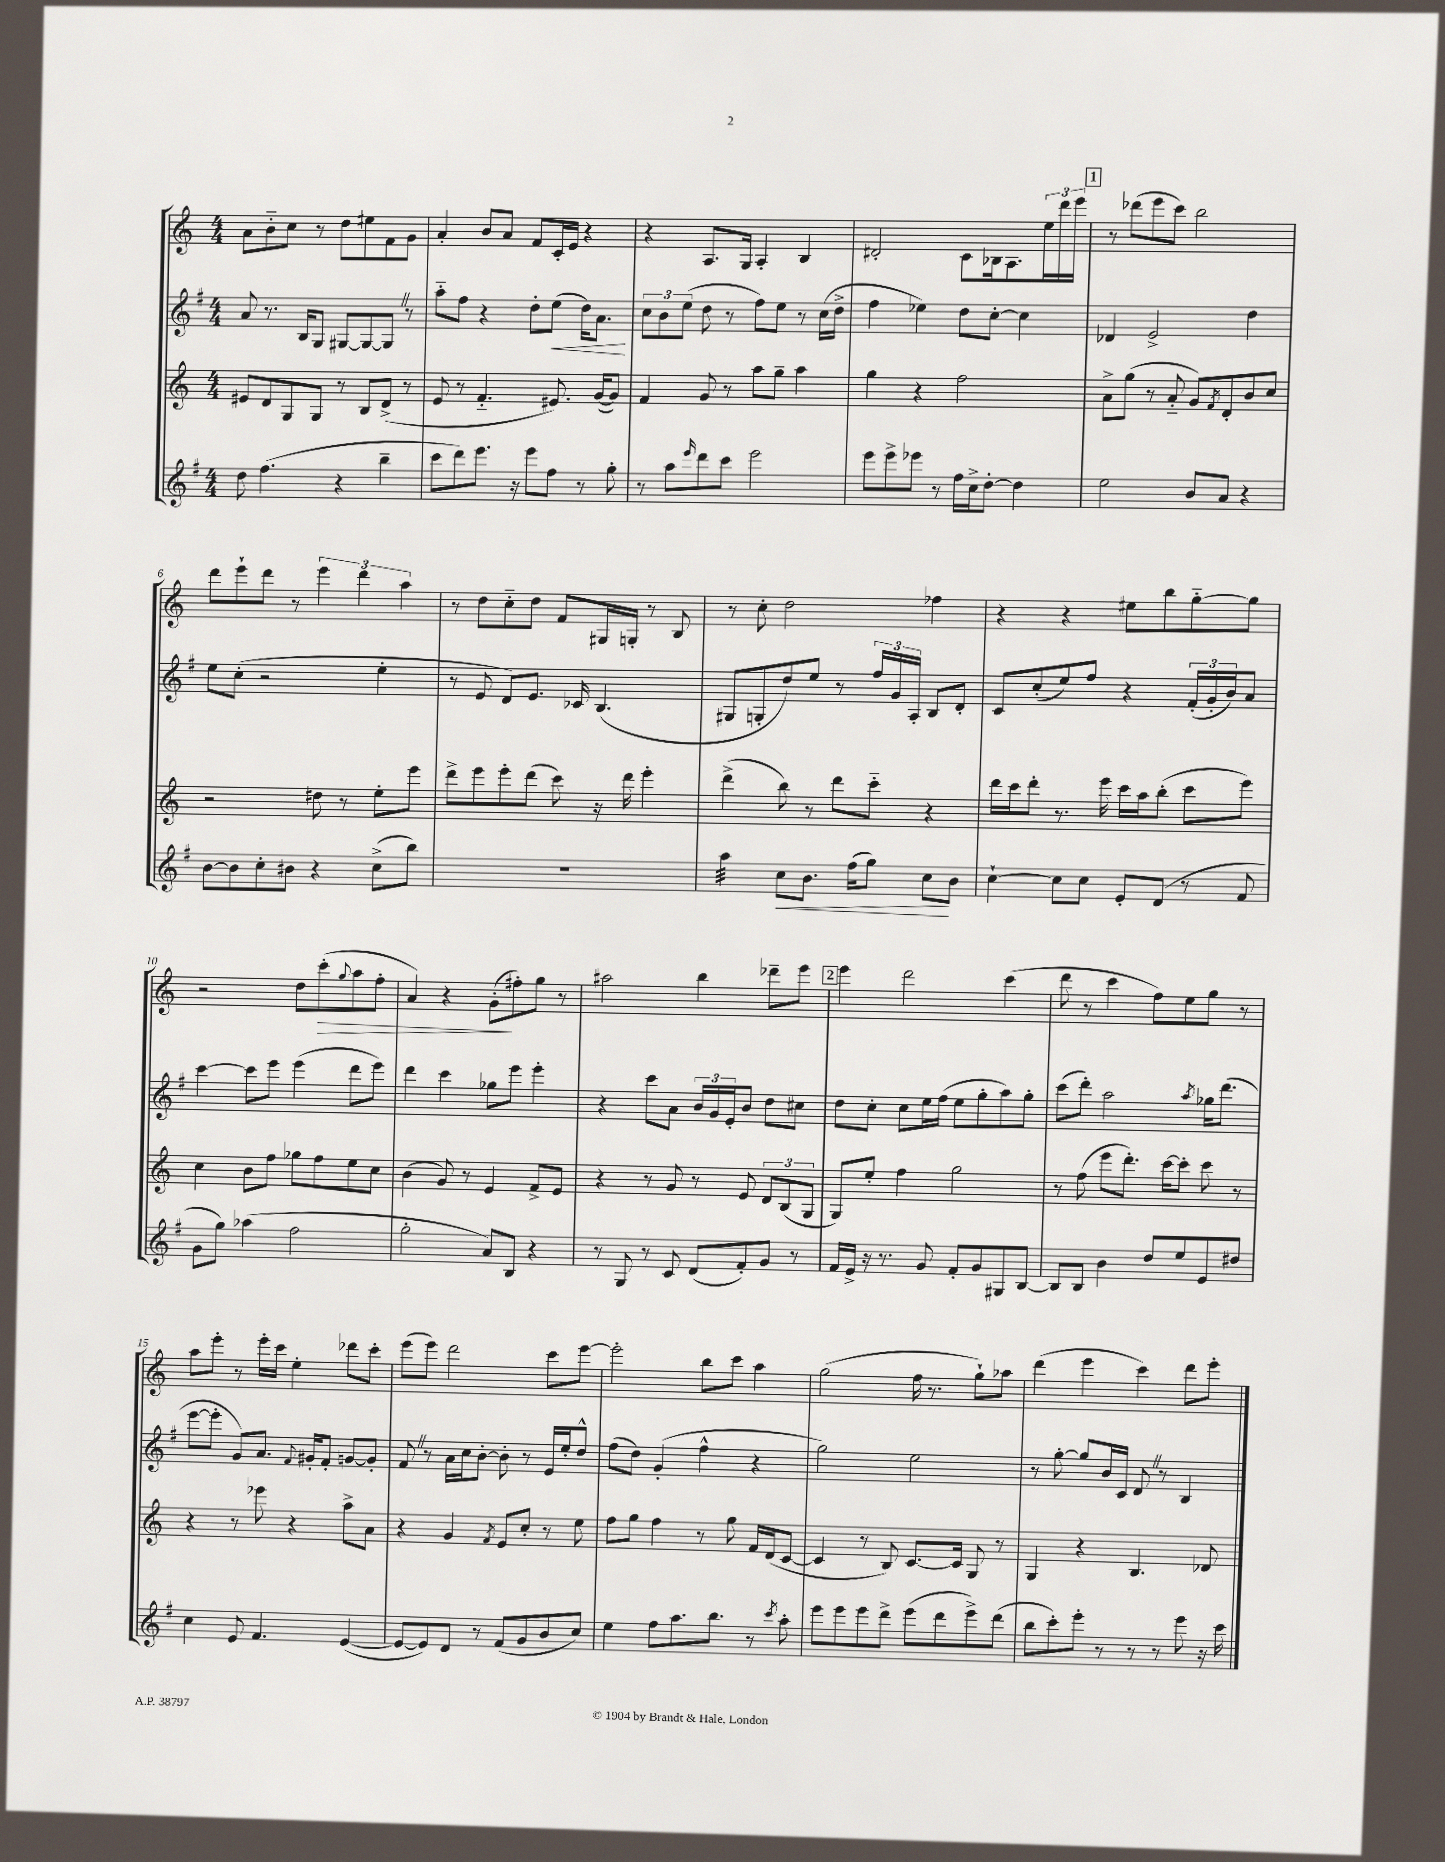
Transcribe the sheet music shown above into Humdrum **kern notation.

**kern	**dynam	**kern	**kern	**dynam	**kern	**dynam
*part4	*part4	*part3	*part2	*part2	*part1	*part1
*staff4	*staff4	*staff3	*staff2	*staff2	*staff1	*staff1
*clefG2	*	*clefG2	*clefG2	*	*clefG2	*
*k[f#]	*	*k[]	*k[f#]	*	*k[]	*
*M4/4	*	*M4/4	*M4/4	*	*M4/4	*
=1	=1	=1	=1	=1	=1	=1
8dd\	.	8e#X/L	8a/	.	8a\L	.
(4.ff#\	.	8d/	8.r	.	8b\	.
.	.	8G/	.	.	8cc\J	.
.	.	.	16B/KL	.	.	.
.	.	8G/J	8G/J	.	8r	.
4r	.	8r	[8G#X/L	.	8dd\L	.
.	.	8B/L	8G#/_	.	8ee#X\	.
4bb~\	.	(8d^/J	8G#Z/J]	.	8f\	.
.	.	8r	8r	.	8g\J	.
=2	=2	=2	=2	=2	=2	=2
8ccc\L	.	8e/	8aa\L	.	4a'/	.
8ddd\)	.	8r	8ff#\J	.	.	.
8.eee\J	.	4.f/	4r	.	8b/L	.
.	.	.	.	.	8a/J	.
16r	.	.	.	.	.	.
8eee\L	.	.	8dd'\L	.	8f/L	.
!	!	!	!	!LO:HP:b	!	!
8ff#\J	.	8.e#X/)	(8ee\J	<	16c'/L	.
.	.	.	.	.	16e/JJ	.
8r	.	.	16dd\KL)	.	4r	.
.	.	([16g/KL	8.a\J	.	.	.
8gg'\	.	8g/J])	.	.	.	.
.	.	.	.	[	.	.
=3	=3	=3	=3	=3	=3	=3
8r	.	4f/	12cc\L	.	4r	.
.	.	.	12b\	.	.	.
8aa\L	.	.	.	.	.	.
.	.	.	(12ee\J	.	.	.
16qqeee/	.	.	.	.	.	.
8ddd\	.	8g/	8dd\	.	8.A/L	.
8ccc\J	.	8r	8r	.	.	.
.	.	.	.	.	16G/Jk	.
2eee\	.	8aa\L	8ff#\L)	.	4A'/	.
.	.	8gg~\J	8ee\J	.	.	.
.	.	4aa\	8r	.	4B/	.
.	.	.	(16cc\LL	.	.	.
.	.	.	16dd^\JJ	.	.	.
=4	=4	=4	=4	=4	=4	=4
8eee\L	.	4gg\	4ff#\	.	2d#X'/	.
8eee^\	.	.	.	.	.	.
8eee-X\J	.	4r	4ee-X\)	.	.	.
8r	.	.	.	.	.	.
16ff#\LL	.	2ff\	8dd\L	.	8c\L	.
16cc^\J	.	.	.	.	.	.
[8dd'\J	.	.	[8cc'\J	.	16B-X\k	.
.	.	.	.	.	8.A\	.
4dd\]	.	.	4cc\]	.	.	.
.	.	.	.	.	24ee\L	.
.	.	.	.	.	24ddd\	.
.	.	.	.	.	24eee\JJ	.
!!LO:REH:place=s1:t=1
=5	=5	=5	=5	=5	=5	=5
2ee\	.	8a^\L	4d-X/	.	8r	.
.	.	(8gg\J	.	.	(8ddd-X\L	.
.	.	8r	2e^/	.	8eee\	.
.	.	8a/	.	.	8ccc\J)	.
8b/L	.	8g/L)	.	.	2bb\	.
.	.	8qf/	.	.	.	.
8a/J	.	8d'/	.	.	.	.
4r	.	8b/	4dd\	.	.	.
.	.	8cc/J	.	.	.	.
!!LO:LB:g=z
=6	=6	=6	=6	=6	=6	=6
[8b\L	.	2r	8ee\L	.	8ddd\L	.
8b\]	.	.	(8cc'\J	.	8eee`\	.
8cc'\	.	.	2r	.	8ddd\J	.
8b#X\J	.	.	.	.	8r	.
4r	.	8dd#X\	.	.	6eee\	.
.	.	8r	.	.	.	.
.	.	.	.	.	6ddd\	.
(8cc^\L	.	8ee'\L	4ee'\	.	.	.
.	.	.	.	.	6aa\	.
8bb\J)	.	8eee\J	.	.	.	.
=7	=7	=7	=7	=7	=7	=7
1r	.	8ddd^\L	8r	.	8r	.
.	.	8eee\	8e/	.	8dd\L	.
.	.	8eee'\	8d/L)	.	8cc\	.
.	.	(8ddd\J	8.e/J	.	8dd\J	.
.	.	8ccc\)	.	.	8f/L	.
.	.	.	16c-X/	.	.	.
.	.	16r	(4.B/	.	16G#X/L	.
.	.	16ddd\	.	.	16Gn'/JJ	.
.	.	4eee'\	.	.	8r	.
.	.	.	.	.	8B/	.
=8	=8	=8	=8	=8	=8	=8
*tremolo	*	*	*	*	*	*
32aa\LLL	.	(4ddd^\	8G#X/L	.	8r	.
32aa\	.	.	.	.	.	.
32aa\	.	.	.	.	.	.
32aa\	.	.	.	.	.	.
32aa\	.	.	8Gn'/	.	8cc'\	.
32aa\	.	.	.	.	.	.
32aa\	.	.	.	.	.	.
32aa\JJJ	.	.	.	.	.	.
*Xtremolo	*	*	*	*	*	*
!	!LO:HP:b	!	!	!	!	!
8cc\L	<	8bb\)	8dd/)	.	2dd\	.
8.b\J	.	8r	8ee/J	.	.	.
.	.	8ddd\L	8r	.	.	.
(16ff#\KL	.	.	.	.	.	.
8gg\J)	.	8ccc\J	24ff#/LL	.	.	.
.	.	.	24g/	.	.	.
.	.	.	24A'/JJ	.	.	.
8cc\L	.	4r	8B/L	.	4ff-X\	.
8b\J	[	.	8d'/J	.	.	.
=9	=9	=9	=9	=9	=9	=9
[4cc`\	.	16ddd\LL	8c/L	.	4r	.
.	.	16ccc\J	.	.	.	.
.	.	8ddd'\J	(8cc'/	.	.	.
8cc\L]	.	8.r	8ee/)	.	4r	.
8cc\J	.	.	8ff#/J	.	.	.
.	.	16eee\	.	.	.	.
8e'/L	.	16ccc\LL	4r	.	8ee#X\L	.
.	.	16aa\J	.	.	.	.
(8d/J	.	(8bb'\J	.	.	8bb\	.
8r	.	8ccc\L	(24f#'/LL	.	[8gg\	.
.	.	.	24g'/	.	.	.
.	.	.	24b/J)	.	.	.
8f#/	.	8eee\J)	8a/J	.	8gg\J]	.
!!LO:LB:g=z
=10	=10	=10	=10	=10	=10	=10
8g\L	.	4cc\	[4ccc\	.	2r	.
8gg\J)	.	.	.	.	.	.
(4aa-X\	.	8b\L	8ccc\L]	.	.	.
.	.	8ff\J	8eee\J	.	.	.
2ff#\	.	8gg-X\L	(4eee\	.	8dd\L	.
!	!	!	!	!	!	!LO:HP:b
.	.	8ff\	.	.	(8ccc'\	>
.	.	.	.	.	8qqgg/	.
.	.	8ee\	8ddd\L	.	8aa\	.
.	.	8cc\J	8eee\J)	.	8ff'\J	.
=11	=11	=11	=11	=11	=11	=11
2gg'\	.	(4b\	4ddd\	.	4a/)	.
.	.	8g/)	4ccc\	.	4r	.
.	.	8r	.	.	.	.
8a/L)	.	4e/	8gg-X\L	.	(8g'\L	.
8B/J	.	.	8eee\J	.	8ff#X'\)	]
4r	.	8f^/L	4eee'\	.	8gg\J	.
.	.	8e/J	.	.	8r	.
=12	=12	=12	=12	=12	=12	=12
8r	.	4r	4r	.	2aa#X\	.
8G/	.	.	.	.	.	.
8r	.	8r	8ccc\L	.	.	.
8c/	.	8g/	8a\J	.	.	.
(8d/L	.	8r	24b/LL	.	4bb\	.
.	.	.	24g/	.	.	.
.	.	.	24e'/J	.	.	.
8f#'/)	.	8e/	8b/J	.	.	.
8g/J	.	12d/L	8dd\L	.	8ddd-X~\L	.
.	.	(12B/	.	.	.	.
8r	.	.	8cc#X\J	.	8eee\J	.
.	.	12G/J	.	.	.	.
!!LO:REH:place=s1:t=2
=13	=13	=13	=13	=13	=13	=13
16f#/LL	.	8G/L)	8dd\L	.	4eee\	.
16e^/JJ	.	.	.	.	.	.
16r	.	8ee'/J	8cc'\J	.	.	.
8.r	.	.	.	.	.	.
.	.	4ff\	8cc\L	.	2ddd\	.
8g/	.	.	16ee\L	.	.	.
.	.	.	(16ff#\JJ	.	.	.
8f#'/L	.	2gg\	8ee\L	.	.	.
8g/	.	.	8gg'\	.	.	.
8G#X/	.	.	8aa\)	.	(4ccc\	.
[8B/J	.	.	8gg'\J	.	.	.
=14	=14	=14	=14	=14	=14	=14
8B/L]	.	8r	(8ccc\L	.	8ddd\	.
8B/J	.	(8ff\	8ddd'\J)	.	8r	.
4b\	.	8eee\L	2aa\	.	4ccc\	.
.	.	8.ddd'\J)	.	.	.	.
8dd/L	.	.	.	.	8ff\L)	.
.	.	[16ccc\KL	.	.	.	.
8ee/	.	8ccc'\J]	.	.	8ee\	.
.	.	.	8qaa/	.	.	.
8e/	.	8ccc\	16gg-X\KL	.	8gg\J	.
.	.	.	(8.ddd\J	.	.	.
8dd#X/J	.	8r	.	.	8r	.
!!LO:LB:g=z
=15	=15	=15	=15	=15	=15	=15
4cc\	.	4r	[8eee\L	.	8aa\L	.
.	.	.	8eee'\J]	.	8eee'\J	.
8e/	.	8r	8g/L)	.	8r	.
4.f#/	.	8eee-X\	8.a/J	.	16eee'\LL	.
.	.	.	.	.	16ccc\JJ	.
.	.	4r	.	.	4ee'\	.
.	.	.	8qqf#/	.	.	.
.	.	.	16g#X'/KL	.	.	.
.	.	.	8f#'/J	.	.	.
([4e/	.	8aa^\L	[8gn/L	.	8ddd-X\L	.
.	.	8a\J	8g'/J]	.	8ccc'\J	.
=16	=16	=16	=16	=16	=16	=16
8e/L_	.	4r	8f#Z/	.	(8eee\L	.
8e/])	.	.	8r	.	8eee\J)	.
8d/J	.	4g/	16a\LL	.	2ddd\	.
.	.	.	16cc\J	.	.	.
8r	.	.	[8b'\J	.	.	.
.	.	8qf/	.	.	.	.
(8f#/L	.	8e/L	8b'\]	.	.	.
8g/	.	8cc'/J	8r	.	.	.
8b/	.	8r	16e/LL	.	8ccc\L	.
.	.	.	16ee'/J	.	.	.
8cc/J)	.	8ee\	8dd^^/J	.	[8eee\J	.
=17	=17	=17	=17	=17	=17	=17
4ee\	.	8ff\L	(8ff#\L	.	2eee'\]	.
.	.	8gg\J	8dd\J)	.	.	.
8ff#\L	.	4ff\	(4g'/	.	.	.
8.aa\	.	.	.	.	.	.
.	.	8r	4ff#^^\	.	8bb\L	.
8.bb\J	.	.	.	.	.	.
.	.	8gg\	.	.	8ccc\J	.
8r	.	16f/LL	4r	.	4aa\	.
.	.	(16d/J	.	.	.	.
8qccc/	.	.	.	.	.	.
8aa'\	.	[8c/J	.	.	.	.
=18	=18	=18	=18	=18	=18	=18
8eee\L	.	4c/]	2gg\)	.	(2gg\	.
8eee\	.	.	.	.	.	.
8eee\	.	8r	.	.	.	.
8ddd^\J	.	8B/)	.	.	.	.
(8eee\L	.	[8.c/L	2ee\	.	16ff\	.
.	.	.	.	.	8.r	.
8ddd\	.	.	.	.	.	.
.	.	16c/Jk]	.	.	.	.
8eee^\)	.	8G/	.	.	8gg`\L)	.
(8ddd\J	.	8r	.	.	8aa-X\J	.
=19	=19	=19	=19	=19	=19	=19
8bb\L	.	4G/	8r	.	(4ddd\	.
8ccc'\)	.	.	[8gg'\	.	.	.
8eee'\J	.	4r	8gg/L]	.	4eee\	.
8r	.	.	16b/L	.	.	.
.	.	.	16c/JJ	.	.	.
8r	.	4.B/	8dZ/	.	4ccc\)	.
8r	.	.	8r	.	.	.
8eee\	.	.	4B/	.	8ddd\L	.
16r	.	8d-X/	.	.	8eee'\J	.
16ccc\	.	.	.	.	.	.
==	==	==	==	==	==	==
*-	*-	*-	*-	*-	*-	*-
